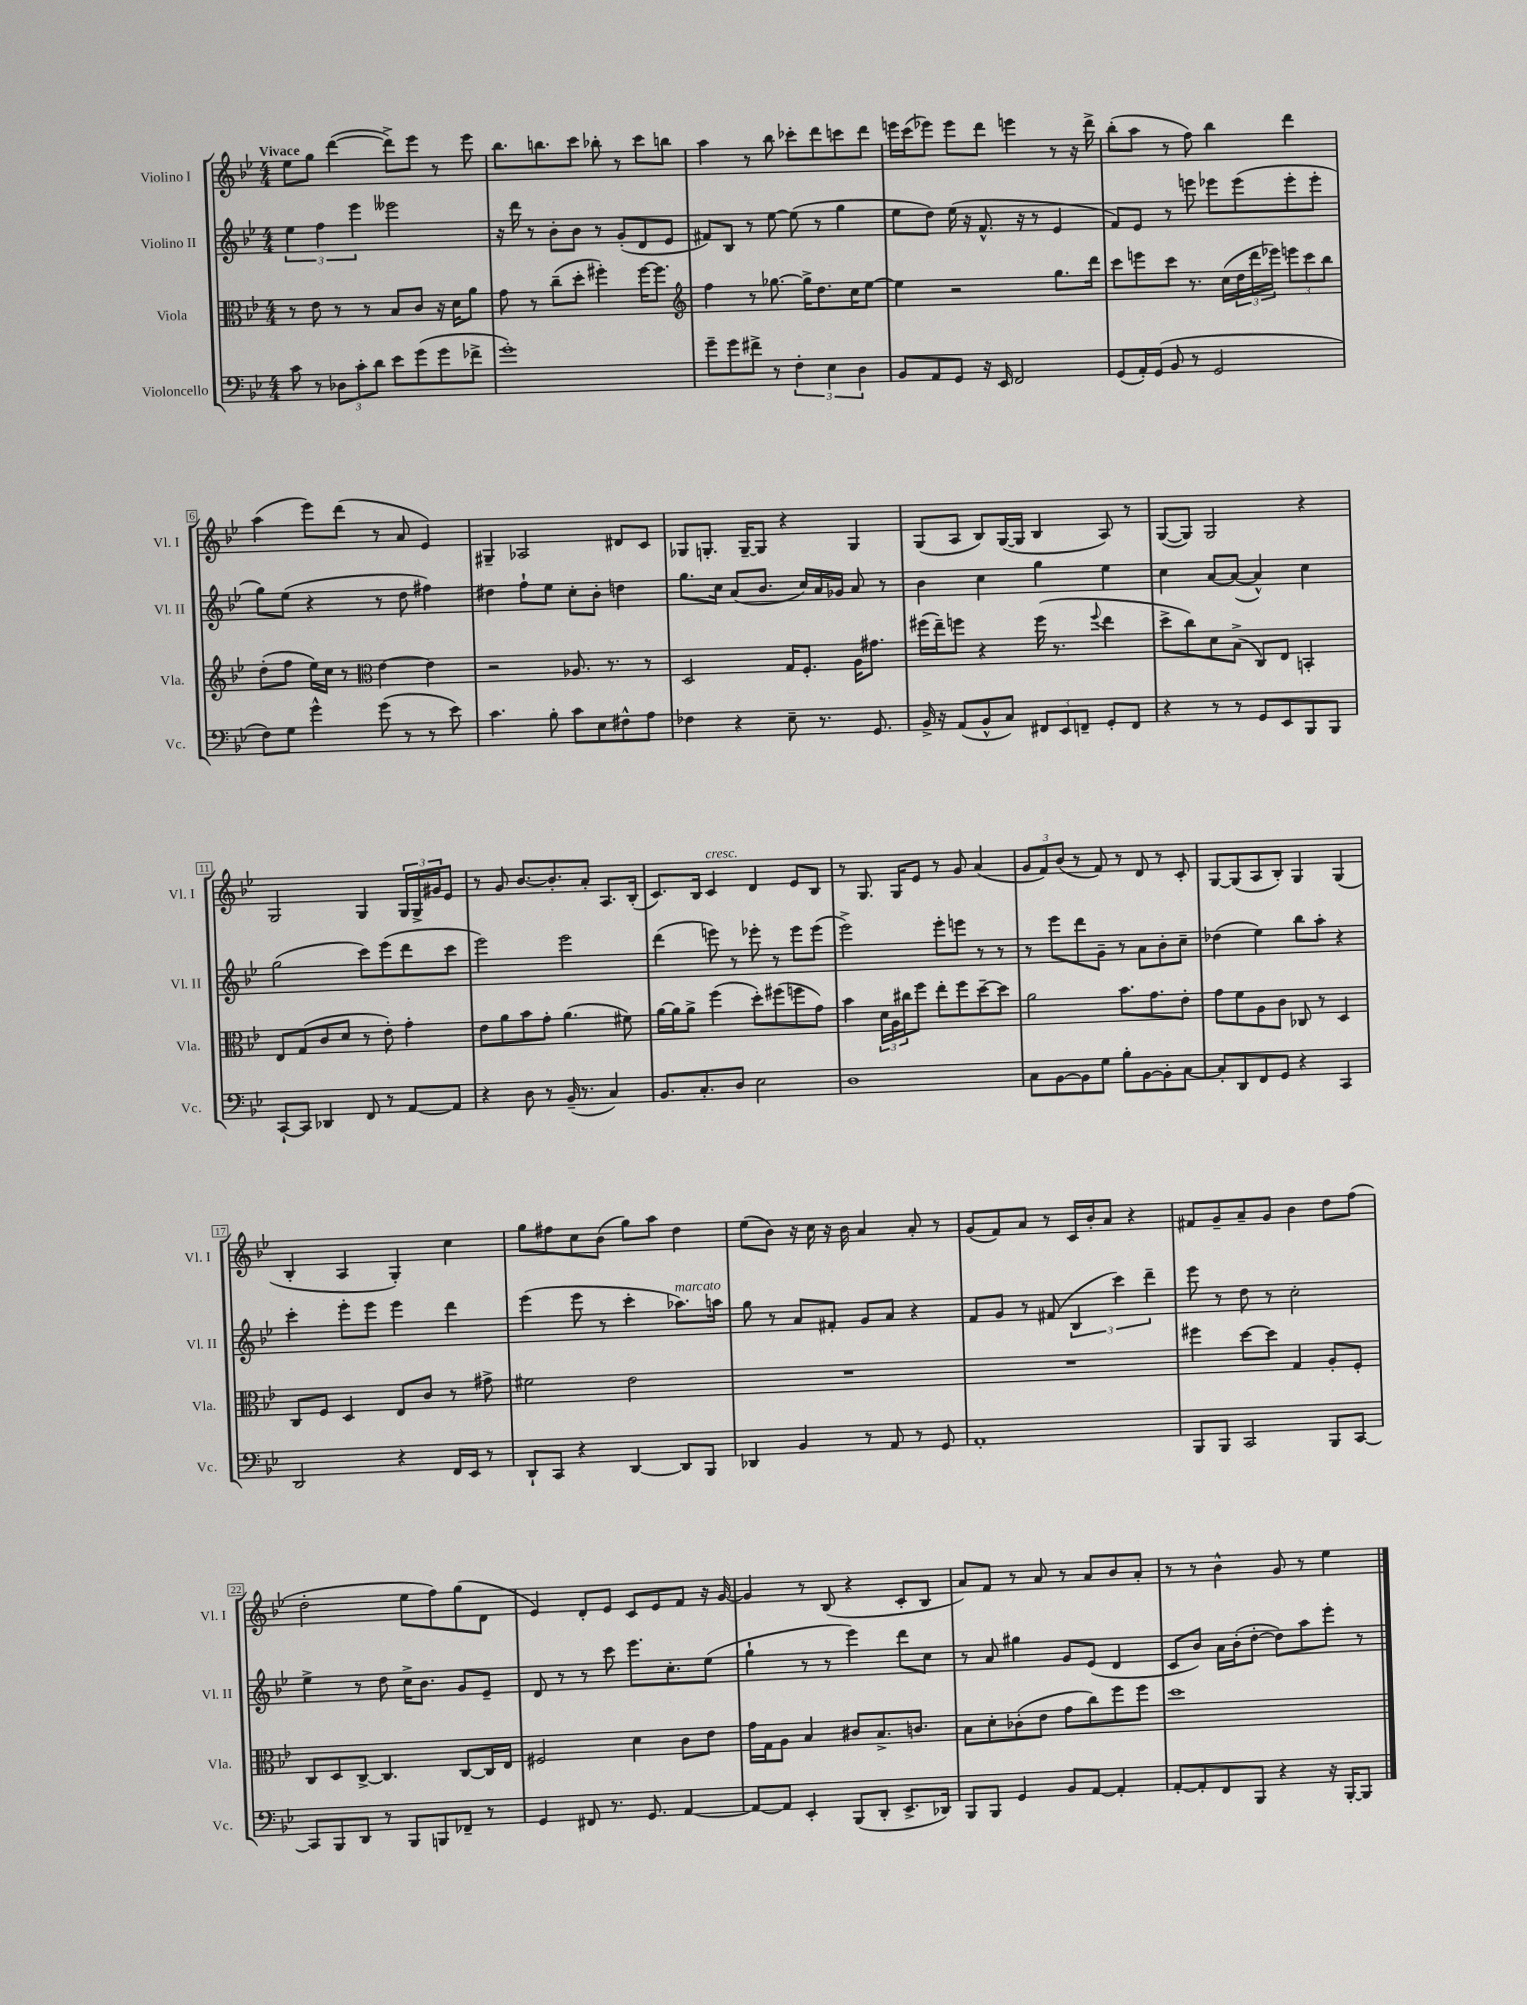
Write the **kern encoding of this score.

**kern	**kern	**kern	**kern
*staff4	*staff3	*staff2	*staff1
*clefF4	*clefC3	*clefG2	*clefG2
*k[b-e-]	*k[b-e-]	*k[b-e-]	*k[b-e-]
*M4/4	*M4/4	*M4/4	*M4/4
8c	8r	6ee-	8ee-
8r	8e-	.	8gg
.	.	6ff	.
12D-	8r	.	([4ddd
12c'	.	6eee-	.
.	8r	.	.
12d	.	.	.
8e-	8B-	2eee--	8ddd^])
(8g	8c	.	8eee-
8g	16r	.	8r
.	16d	.	.
8f-^	8a	.	8eee-
=	=	=	=
1g')	8g	16r	8.bb-
.	.	16ddd	.
.	8r	8r	.
.	.	.	8.bb
.	(8cc~	8b-'	.
.	8dd'	8b-	8ccc
.	4ff#')	8r	8bb-'
.	.	(8g'	8r
.	[16ff#	8d	8ccc
.	8.ff#]	.	.
.	.	8e-	8bb
=	=	=	=
*	*clefG2	*	*
8g~	4ff	8f#)	4aa
8g	.	8B-	.
8f#^	8r	8r	8r
8r	[8.gg-	[8ee-	8bb-
6F'	.	(8ee-]	8ccc-'
.	16gg-^]	.	.
.	8.dd	8r	8ddd
6E-	.	.	.
.	.	4gg	8ccc
.	16cc	.	.
6D	.	.	.
.	[8ee-	.	8ddd
=	=	=	=
8BB-	4ee-]	8ee-	16eee
.	.	.	(16ccc
8AA	.	8dd)	8eee-)
8GG	2r	(16ee-	8eee-
.	.	16r	.
16r	.	8.f^^	8ddd
16EE-	.	.	.
2FF	.	.	4eee
.	.	16r	.
.	.	8r	.
.	8.gg	4e-	8r
.	.	.	16r
.	16ddd	.	16ddd^
=	=	=	=
(8GG	8ccc	8f)	(8bb-'
16AA')	8eee	8e-	8aa
(16GG	.	.	.
8BB-	8ccc	8r	8r
8r	8.r	8eee	8ff)
2GG	.	8eee-	4bb-
.	(16cc	.	.
.	24dd	(8eee-	.
.	24ddd	.	.
.	24eee-)	.	.
.	12eee	8eee-'	4ddd
.	12ccc	.	.
.	.	8eee-'	.
.	12bb-	.	.
=	=	=	=
8F)	(8dd'	8gg)	(4aa
8G	8ff	(8ee-	.
4g^^	16ee-)	4r	8eee-)
.	16cc	.	.
.	8r	.	(8ddd
*	*clefC3	*	*
(8g	[4e-	8r	8r
8r	.	8dd	8a
8r	4e-]	4ff#)	4e-)
8e-)	.	.	.
=	=	=	=
4.c	2r	4dd#	4G#~
.	.	8ff`	2A-
8B-'	.	8ee-	.
8c	8.A-	8cc'	.
8E-	.	8b-'	.
.	8.r	.	.
8F#^^	.	4dd	8d#
8A	8r	.	8c
=	=	=	=
4F-	2D	8.gg	8G-
.	.	.	8.G'
.	.	16cc	.
4r	.	(8a	.
.	.	.	[16G~
.	.	8.b-	8G]
8E-~	16G	.	4r
.	8.F'	16cc)	.
8.r	.	16a	.
.	.	16g-	.
.	16A	8a	4G
8.GG	8.g#	.	.
.	.	8r	.
=	=	=	=
16BB-^	(16ff#	4b-	(8G
16r	16ee-~)	.	.
(8AA	8ff	.	8A
8BB-^^	4r	4cc	8B-)
8C)	.	.	([16G
.	.	.	16G]
12FF#	(16ff	4gg	4B-
.	8.r	.	.
12EE-	.	.	.
12FF~	.	.	.
.	8qqff	.	.
8GG'	4ee-	4ee-	8A)
8FF	.	.	8r
=	=	=	=
4r	8dd^	4cc	([8G
.	8cc)	.	8G])
8r	8d	[8a	2G
8r	(8B-^	(8a_	.
8GG	8C)	4a^^])	.
8EE-	8E-	.	.
8BBB-	4BB'	4cc	4r
8BBB-	.	.	.
=	=	=	=
[8CC`	8E-	(2gg	2G
8CC]	(8G	.	.
4DD-	8c	.	.
.	8d	.	.
8FF	8r	8ccc)	4G
8r	8e-')	(8eee-	.
[8AA	4g'	8ddd	24G
.	.	.	24G^
.	.	.	24g#
8AA]	.	8ccc	8e-
=	=	=	=
4r	8e-	2eee-)	8r
.	8a	.	8g
8D	8b-	.	[8.b-
8r	8g'	.	.
.	.	.	8.b-']
(16BB-~	(4.a	2eee-	.
8.r	.	.	.
.	.	.	8a'
4C)	.	.	8.A
.	8f#)	.	.
.	.	.	(16B-'
=	=	=	=
8.BB-	[16a	(4ddd	8.c)
.	16a]	.	.
.	8a^	.	.
8.C'	.	.	16B-
.	(4ff	8eee)	4c
8D	.	8r	.
2E-	8dd')	8eee-'	4d
.	(8ff#	8r	.
.	8ff	8eee-	8e-
.	8g)	(8eee-	8B-
=	=	=	=
1D	4b-	2eee-^)	8r
.	.	.	8.G
.	24d	.	.
.	24A	.	.
.	.	.	16G
.	24cc#	.	.
.	8ff	.	8e-
.	8ee-'	8eee-'	8r
.	8ff	8eee	8g
.	[8dd~	8r	(4a
.	8dd]	8r	.
=	=	=	=
8C	2a	8r	12g
.	.	.	12f)
[8BB-	.	8eee-	.
.	.	.	(12b-
8BB-]	.	8ddd	8r
8G	.	8g~	8f)
8B-'	8.b-	8r	8r
[8BB-	.	8a	8d
.	8.g	.	.
8BB-']	.	8b-'	8r
[8C	8e-'	8cc~	8c'
=	=	=	=
8C']	8g	(4dd-	[8G
8DD	8f	.	(8G]
8FF	8A	4ee-)	8A
8GG	8c	.	8B-')
4r	8C-	8bb-	4G
.	8r	8aa'	.
4CC	4D	4r	(4G
=	=	=	=
2DD	8C	4ccc'	4B-'
.	8F	.	.
.	4D	8eee-'	4A
.	.	8eee-	.
4r	8E-	4eee-	4G')
.	8c	.	.
16FF	8r	4ddd	4cc
16EE-	.	.	.
8r	8g#^	.	.
=	=	=	=
8DD`	2f#	(4eee-	8gg
8CC	.	.	8ff#
4r	.	8eee-	8cc
.	.	8r	(8b-
[4DD	2e-	4ccc'	8gg)
.	.	.	8aa
8DD]	.	8.aa-)	4dd
8BBB-	.	.	.
.	.	16aa	.
=	=	=	=
4DD-	1r	8gg	(8ee-
.	.	8r	8b-)
4BB-	.	8a	16r
.	.	.	16cc
.	.	8f#'	16r
.	.	.	16b-
8r	.	8g	4a
8AA	.	8a	.
8r	.	4r	8a'
8GG	.	.	8r
=	=	=	=
1AA'	1r	8f	(8g
.	.	8g	8f)
.	.	8r	8a
.	.	(8f#	8r
.	.	6B-	16c
.	.	.	16b-'
.	.	.	8a
.	.	6ccc)	.
.	.	.	4r
.	.	6ddd~	.
=	=	=	=
8BBB-	4ff#	8eee-	8f#
8BBB-	.	8r	8g~
2CC	[8dd	8dd	8a~
.	8dd]	8r	8g
.	4G	2cc'	4b-
8BBB-	8A'	.	8dd
[8CC	8F'	.	(8ff
=	=	=	=
8CC]	8C	4ee-^	2dd'
8BBB-	8D	.	.
8DD	[8C^	8r	.
8r	4.C]	8dd	.
8BBB-	.	16cc^	8ee-
.	.	8.b-	.
8BBB	.	.	8ff)
8FF-~	[8C	8g	(8gg
8r	16C]	8e-~	8d
.	16E-	.	.
=	=	=	=
4GG	2F#	8d	4e-)
.	.	8r	.
8FF#	.	8r	8d'
8.r	.	8ccc	8e-
.	4d	8.eee-	8c
8.GG	.	.	.
.	.	.	8e-
.	.	8.cc'	.
[4AA	8c	.	8f
.	8e-	(8ee-	16r
.	.	.	[16g
=	=	=	=
8AA_	16g	4gg`	4g]
.	16G	.	.
8AA]	8A	.	.
4EE-'	4B-	8r	8r
.	.	8r	(8B-
(8BBB-	8c#	4eee-)	4r
8DD'	8.B-^	.	.
8.EE-^	.	8ddd	8c'
.	8.c	.	.
.	.	8cc	8B-
16DD-)	.	.	.
=	=	=	=
8BBB-	8B-	8r	8a)
8BBB-	8d'	8a	8f
4GG	(8c-'	4gg#	8r
.	8e-	.	8a
8BB-	8g	8g	8r
[8AA	8cc)	(8e-	8a
4AA']	8ff	4d	8b-
.	8ff	.	8a'
=	=	=	=
[8AA'	1dd	8c	8r
8AA']	.	8b-)	8r
8FF	.	16a	4b-^^
.	.	(16b-'	.
8BBB-	.	[8dd'	.
4r	.	8dd])	8g
.	.	8aa	8r
16r	.	8eee-'	4ee-
[16BBB-'	.	.	.
8BBB-]	.	8r	.
==	==	==	==
*-	*-	*-	*-
